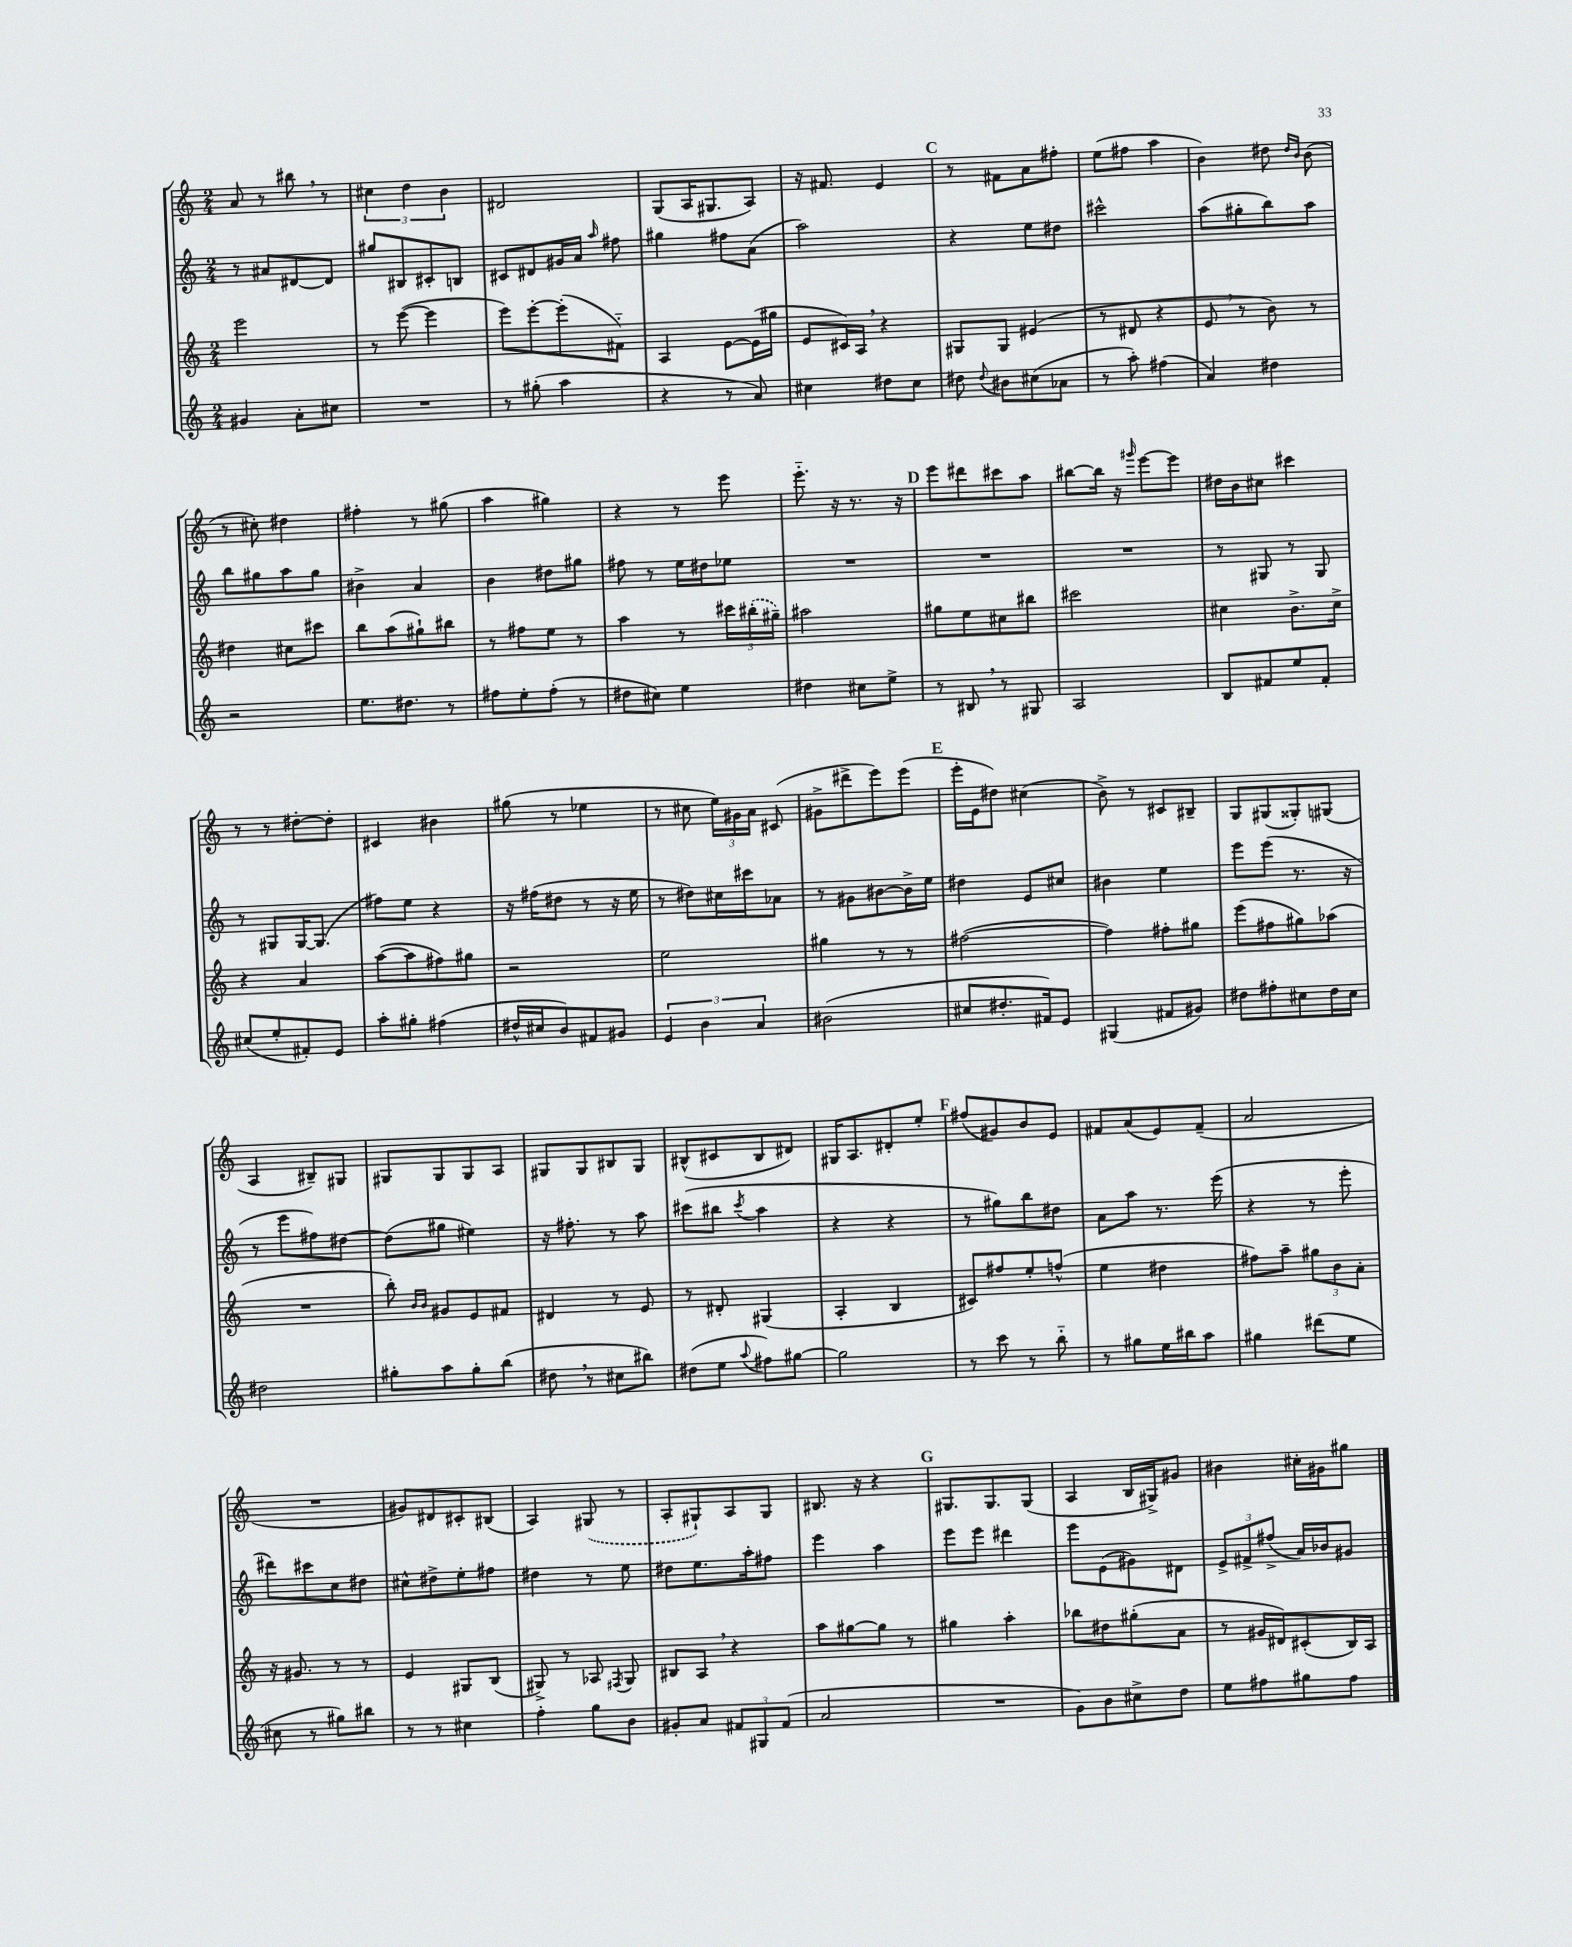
<<
\new StaffGroup <<
\new Staff = "s0" {
    \clef treble \key c \major \numericTimeSignature \time 2/4
    \autoBeamOff a'8 r8 bis''8 \breathe r8 |
    \tuplet 3/2 { cis''4 d''4 b'4 } |
    dis'2 |
    g8[( a16 gis8. a8]) |
    r16 fis'8. e'4 |
    \mark \markup { \bold "C" } r8 fis'8[ a'8 fis''8]-. |
    e''8[( fis''8] a''4 |
    b'4) dis''8 \grace { dis''16[ b'16] } b'8( |
    r8 cis''8-.) dis''4 |
    fis''4-. r8 gis''8( |
    a''4 gis''4) |
    r4 r8 e'''8 |
    e'''8.-_ r16 r8. r16 |
    \mark \markup { \bold "D" } e'''8[ dis'''8 cis'''8 a''8] |
    bis''8[~ bis''16] r16 \grace { gis'''16 } e'''8[~ e'''8] |
    dis''16[ b'16 cis''8] cis'''4 |
    r8 r8 dis''8[~-. dis''8]-. |
    cis'4 bis'4 |
    gis''8( r8 ees''4 |
    r8 cis''8 \tuplet 3/2 { e''16[) gis'16 a'16] } cis'8( |
    gis'8[-> dis'''8-> e'''8) e'''8]( |
    \mark \markup { \bold "E" } e'''16[-. e'16 dis''8]) cis''4( |
    b'8->) r8 cis'8[ bis8]-- |
    g8[ gis8( gisis8-.) gis8]( |
    a4 bis8[--) gis8] |
    gis8[ gis8 gis8 a8] |
    gis8[ gis8 bis8 gis8] |
    bis8[-^( cis'8 bis8 dis'8]) |
    gis16[ a8. dis'8-. e''8]-. |
    \mark \markup { \bold "F" } fis''8[( gis'8) b'8 e'8] |
    fis'8[ a'8( e'8) fis'8]--( |
    a'2 |
    R2 |
    gis'8[) dis'8 cis'8-. bis8]( |
    a4) \once \slurDashed gis8( r8 |
    a8[-. gis8-!) a8 gis8] |
    bis8. r16 r4 |
    \mark \markup { \bold "G" } gis8.[ gis8. gis8]( |
    a4 b16[ gis16->) gis'8] |
    bis'4 cis''16[-. gis'16 gis''8] \bar "|." |
}
\new Staff = "s1" {
    \clef treble \key c \major \numericTimeSignature \time 2/4
    \autoBeamOff r8 ais'8[ dis'8~ dis'8] |
    gis''8[ bis8 cis'8-. b8] |
    cis'8[ dis'8 gis'16 a'16] \grace { a''16 } fis''8 |
    gis''4 fis''8[ a'8]( |
    a''2) |
    \mark \markup { \bold "C" } r4 e''8[ dis''8] |
    cis'''2-^ |
    a''8[( gis''8-. b''8) a''8] |
    b''8[ gis''8 a''8 gis''8] |
    bis'4-> a'4 |
    b'4 dis''8[ gis''8] |
    fis''8 r8 e''16[ dis''16 ees''8] |
    R2 |
    \mark \markup { \bold "D" } R2 |
    R2 |
    r8 gis8 r8 gis8 |
    r8 gis8[ gis16~ gis8.]( |
    fis''8[) e''8] r4 |
    r16 fis''16[( dis''8] r8 r16 e''16 |
    r8 dis''8[) cis''16 cis'''16 aes'8] |
    r8 gis'8[ bis'8~ bis'16-> e''16] |
    \mark \markup { \bold "E" } dis''4 e'8[ cis''8] |
    bis'4 e''4 |
    e'''8[ e'''8]( r8. r16 |
    r8 e'''8[ fis''8) dis''8]~ |
    dis''8[( gis''8] eis''4) |
    r16 fis''8.-. r8 a''8 |
    cis'''8[( bis''8] \acciaccatura { cis'''8 } a''4 |
    r4 r4 |
    \mark \markup { \bold "F" } r8 gis''8[) b''8 dis''8] |
    a'8[ a''8] r8. e'''16( |
    r4 r8 e'''8-. |
    dis'''8[) cis'''8 c''8 dis''8] |
    cis''8[-^ dis''8-> e''8-. fis''8] |
    dis''4 r8 e''8 |
    dis''8[ e''8. a''16-. fis''8] |
    e'''4 a''4 |
    \mark \markup { \bold "G" } e'''8[ e'''8] dis'''4 |
    e'''8[ e'8( gis'8) dis'8] |
    \tuplet 3/2 { e'8[-> fis'8-> fis''8]->( } a'16[) bes'16 gis'8] \bar "|." |
}
\new Staff = "s2" {
    \clef treble \key c \major \numericTimeSignature \time 2/4
    \autoBeamOff e'''2 |
    r8 e'''8~( e'''4 |
    e'''8[) e'''8~-. e'''8-.( fis'8]-_) |
    a4 e'8[~ e'16( gis''16] |
    e'8[ cis'16) a16] \breathe r4 |
    \mark \markup { \bold "C" } gis8[ gis8] eis'4( |
    r8 dis'8 r4 |
    e'8 \breathe r8 b'8) r8 |
    dis''4 cis''8[ cis'''8] |
    b''8[ a''8( gis''8-!) bis''8] |
    r8 fis''8[ e''8] r8 |
    a''4 r8 \tuplet 3/2 { cis'''16[ \once \slurDashed bis''16-.( gis''16]--) } |
    ais''2 |
    \mark \markup { \bold "D" } gis''8[ e''8 cis''8 bis''8] |
    cis'''2 |
    cis''4 b'8.[-> cis''16]-> |
    r4 a'4 |
    a''8[~( a''8 fis''8) gis''8] |
    r2 |
    e''2 |
    gis''4 r8 r8 |
    \mark \markup { \bold "E" } fis''2~( |
    fis''4) fis''8[-. gis''8] |
    e'''8[( fis''8 gis''8) aes''8]( |
    R2 |
    b''8-.) \grace { b'16[ b'16] } gis'8[ e'8 fis'8] |
    dis'4 r8 e'8 |
    r8 dis'8-. gis4( |
    a4-. b4 |
    \mark \markup { \bold "F" } cis'8[) fis''8 e''8-. f''8]-^( |
    e''4 dis''4 |
    fis''8[) a''8]-- \tuplet 3/2 { gis''8[ b'8 a'8]-. } |
    r16 gis'8. r8 r8 |
    e'4 gis8[ b8]( |
    gis8->) r8 aes8 \acciaccatura { fis8 } gis8 |
    bis8[ a8] \breathe r4 |
    a''8[ gis''8~ gis''8] r8 |
    \mark \markup { \bold "G" } gis''4 a''4-. |
    bes''8[ dis''8 gis''8-.( a'8] |
    r8 gis'16[ dis'16) cis'8-.( b16) a16] \bar "|." |
}
\new Staff = "s3" {
    \clef treble \key c \major \numericTimeSignature \time 2/4
    \autoBeamOff gis'4 a'8[-. cis''8] |
    R2 |
    r8 gis''8-.( a''4 |
    r4 r8 a'8) |
    cis''4 dis''8[ cis''8] |
    \mark \markup { \bold "C" } dis''8 \appoggiatura { dis''8 } bis'8[ cis''8( aes'8] |
    r8 a''8-.) fis''4( |
    a'4) dis''4 |
    r2 |
    e''8.[ dis''8.] r8 |
    fis''8[ e''8-. fis''8]-.( r8 |
    dis''8[ cis''8]) e''4 |
    dis''4 cis''8[ e''8]-> |
    \mark \markup { \bold "D" } r8 bis8 \breathe r8 gis8 |
    a2 |
    b8[ fis'8 e''8 fis'8]-. |
    cis''8[( e''8-. fis'8-.) e'8] |
    a''8[-. gis''8]-. fis''4( |
    dis''16[-^ cis''16 b'8) fis'8 gis'8] |
    \tuplet 3/2 { e'4 b'4 a'4 } |
    bis'2( |
    \mark \markup { \bold "E" } cis''8[ dis''8.-. fis'16) e'8] |
    gis4( fis'8[ gis'8]) |
    dis''8[ fis''8-. cis''8 dis''16 cis''16] |
    dis''2 |
    gis''8[-. a''8 gis''8-. b''8]( |
    dis''8 \breathe r8 cis''8[ bis''8]) |
    dis''8[( e''8] \appoggiatura { a''8 } fis''8[) gis''8]~ |
    gis''2 |
    \mark \markup { \bold "F" } r8 c'''8 r8 b''8-_ |
    r8 gis''8[ e''16 bis''16 a''8] |
    gis''4 dis'''8[( e''8] |
    cis''8 r8 gis''8[) bis''8] |
    r8 r8 cis''4 |
    f''4-. g''8[ b'8] |
    gis'8[-. a'8] \tuplet 3/2 { fis'8[ gis8 fis'8]( } |
    a'2 |
    \mark \markup { \bold "G" } R2 |
    g'8[) b'8 cis''8-> d''8] |
    e''8[ fis''8 gis''8 fis''8] \bar "|." |
}
>>
>>
\layout { \context { \Score \remove "Bar_number_engraver" } }
